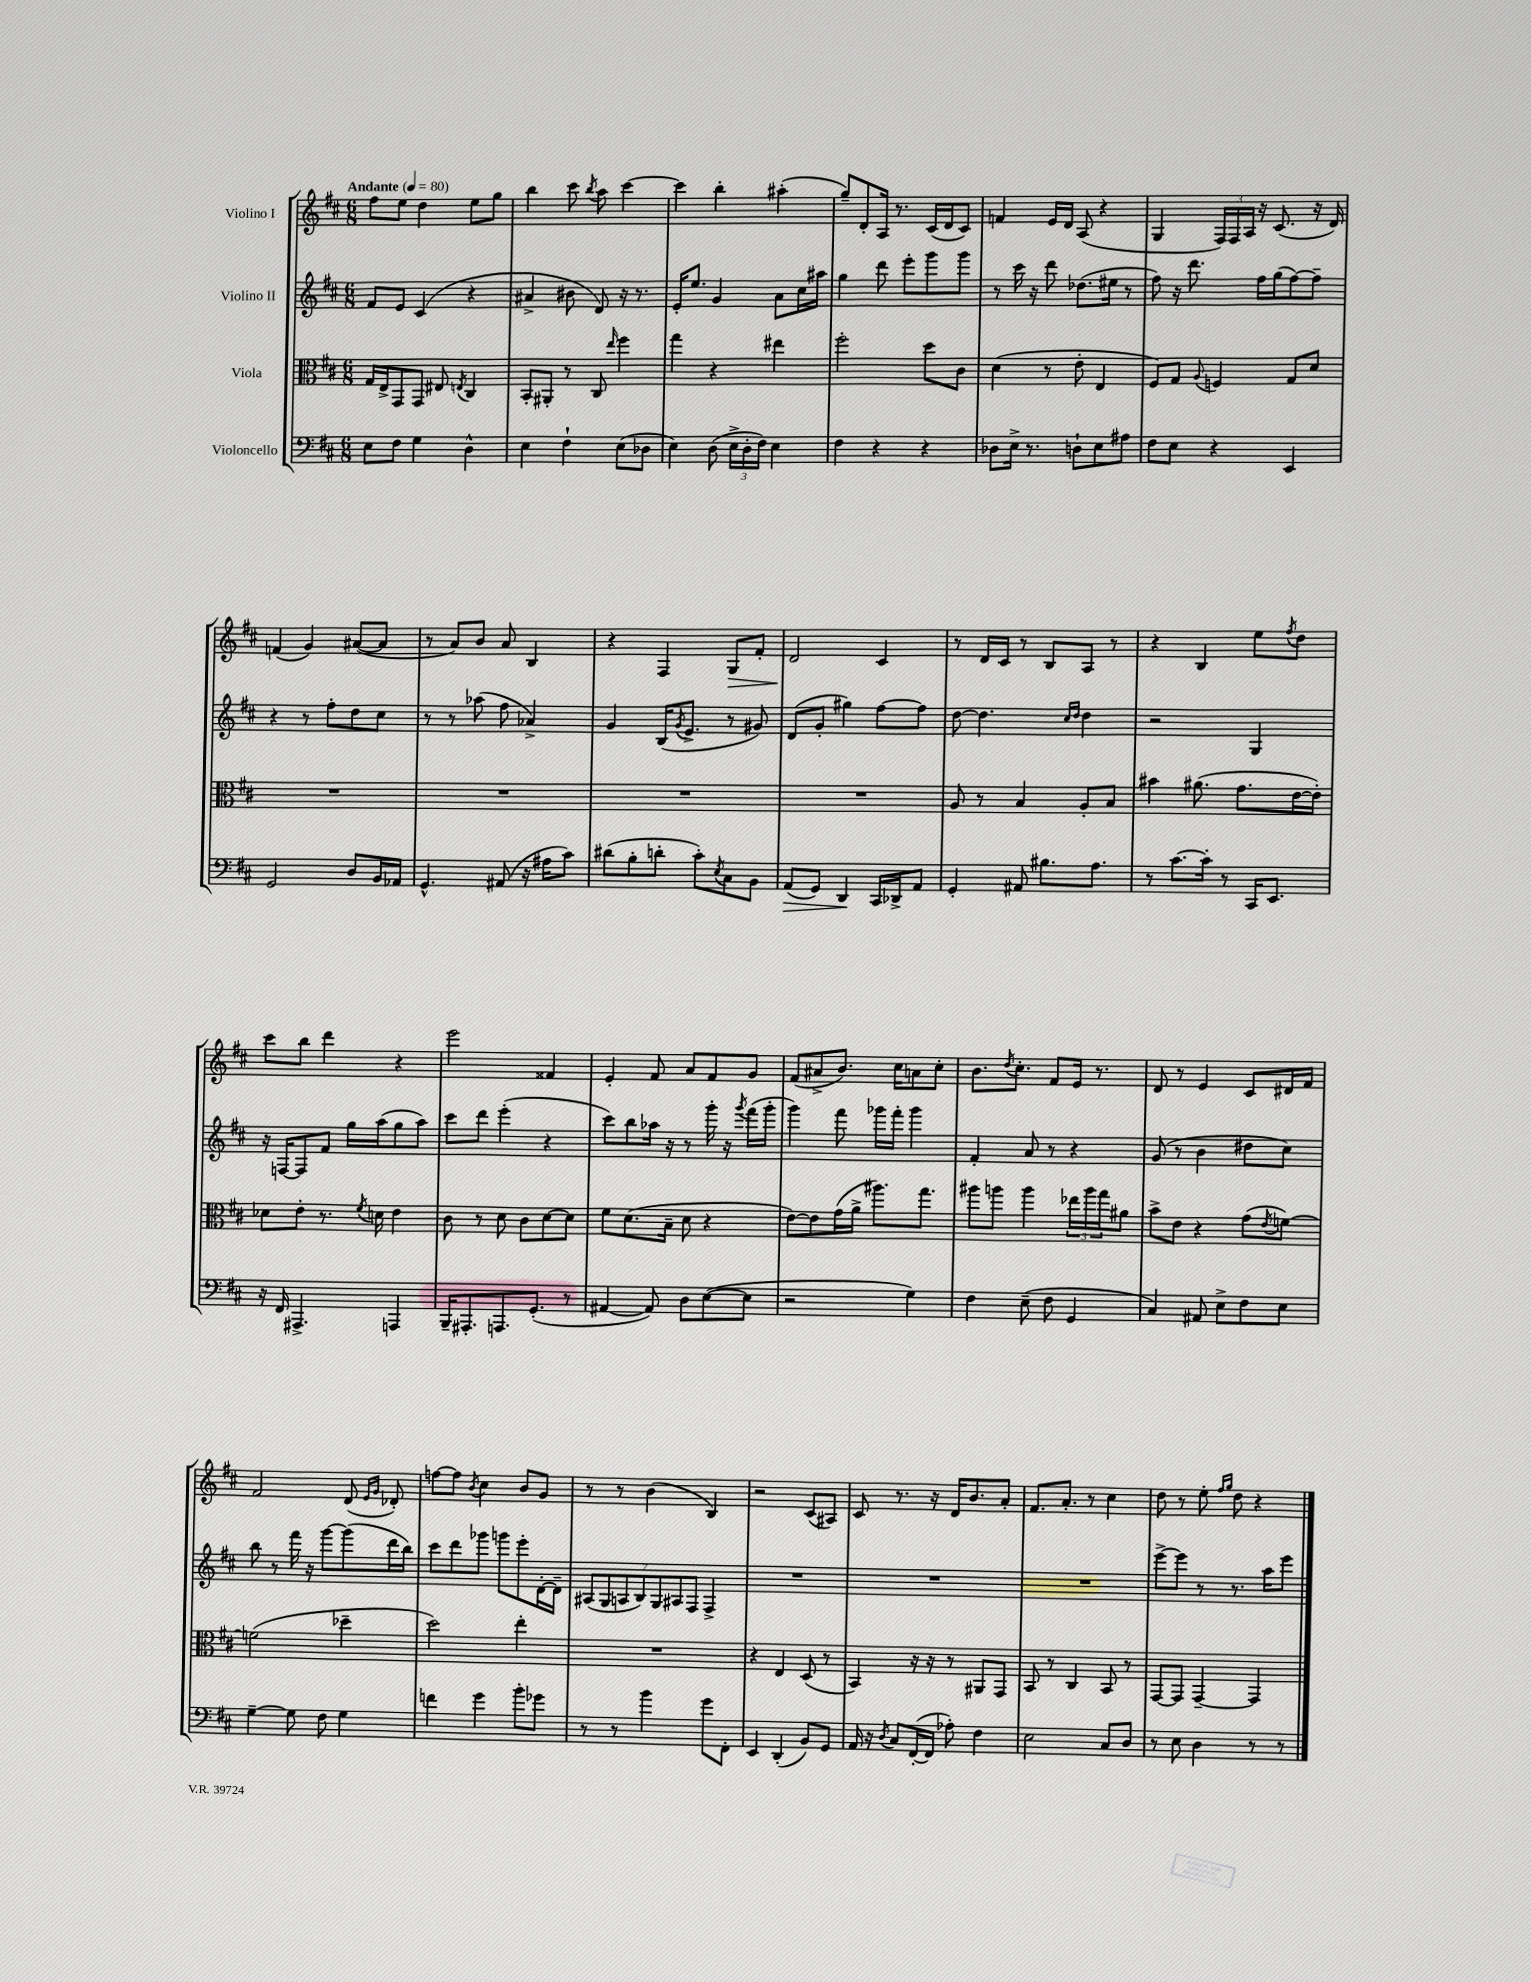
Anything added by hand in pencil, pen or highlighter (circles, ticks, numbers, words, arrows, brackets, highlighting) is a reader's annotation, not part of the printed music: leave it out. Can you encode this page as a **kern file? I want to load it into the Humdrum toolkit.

**kern	**kern	**kern	**kern
*staff4	*staff3	*staff2	*staff1
*clefF4	*clefC3	*clefG2	*clefG2
*k[f#c#]	*k[f#c#]	*k[f#c#]	*k[f#c#]
*M6/8	*M6/8	*M6/8	*M6/8
*MM80	*MM80	*MM80	*MM80
8E\L	16G/LL	8f#/L	8ff#\L
.	16E^/J	.	.
8F#\J	8GG/	8e/J	8ee\J
4G\	8GG/J	(4c#/	4dd\
.	8E#/	.	.
.	8qE/	.	.
4D^^\	4C#/	4r	8ee\L
.	.	.	8gg\J
=	=	=	=
4E\	8BB'/L	4a#^/	4bb\
.	8AA#'/J	.	.
4F#`\	8r	8b#\	8ccc#\
.	.	.	8qbb/
.	8C#/	8d/)	8aa\
.	16qqee/	.	.
(8E\L	4ff#\	16r	[4ccc#\
.	.	8.r	.
8D-\J	.	.	.
=	=	=	=
4E\)	4gg\	16e'/LK	4ccc#\]
.	.	8.ee/J	.
(8D\	4r	4g/	4bb'\
24E^\LL	.	.	.
24D'\	.	.	.
24F#\JJ)	.	.	.
4E\	4ee#\	8a\L	(4aa#'\
.	.	16cc#\L	.
.	.	16aa#\JJ	.
=	=	=	=
4F#\	2ff#'\	4gg\	8gg~/L)
.	.	.	8d'/
4r	.	8ddd\	16A/Jk
.	.	.	8.r
.	.	8eee'\L	.
4r	8dd\L	8ggg\	(16c#/LL
.	.	.	16d/J
.	8c#\J	8ggg\J	8c#/J)
=	=	=	=
8D-\L	(4d\	8r	4f/
16E^\Jk	.	16ccc#\	.
8.r	.	16r	.
.	8r	8ddd\	16e/LL
.	.	.	16d/JJ
8D`\L	8e'\	(8.dd-\L	(8A/
8E\	4E/	.	4r
.	.	16ee#\Jk	.
8A#\J	.	8r	.
=	=	=	=
8F#\L	8F#/L)	8ff#\)	4G/
8E\J	8G/J	16r	.
.	.	8.ddd\	.
.	8qqA/	.	.
4r	4F/	.	24F#/LL)
.	.	.	24F#/
.	.	.	24A/JJ
.	.	16ff#\LL	16r
.	.	(16gg\J	(8.c#/
4EE/	8G/L	[8ff#\)	.
.	8d/J	8ff#~\]J	16r
.	.	.	16d/)
=	=	=	=
2GG/	2.r	4r	(4f/
.	.	8r	4g/)
.	.	8ff#'\L	.
8D/L	.	8dd\	([8a#/L
16BB/L	.	8cc#\J	8a#/]J
16AA-/JJ	.	.	.
=	=	=	=
4.GG^^/	2.r	8r	8r
.	.	8r	8a/L)
.	.	(8aa-\	8b/J
(8AA#/	.	8ff#\	8a/
16r	.	4a-^/)	4B/
16A#\LK	.	.	.
8c#\J)	.	.	.
=	=	=	=
(8d#\L	2.r	4g/	4r
8B'\	.	.	.
8d'\J	.	(16B/LK	4F#/
.	.	8qg/	.
.	.	8.e^/J	.
8c#'\L)	.	.	.
8qE/	.	.	.
8C#\	.	8r	8G/L
8BB\J	.	8g#/)	8f#'/J
=	=	=	=
(8AA/L	2.r	(8d/L	2d/
8GG/J)	.	8g'/J	.
4DD/	.	4gg#\)	.
16CC#/LL	.	[8ff#\L	4c#/
16DD-^/J	.	.	.
8AA/J	.	8ff#\]J	.
=	=	=	=
4GG'/	8A/	[8dd\	8r
.	8r	4.dd\]	16d/LL
.	.	.	16c#/JJ
8AA#/	4B/	.	8r
8.B#\L	.	.	8B/L
.	.	16qqcc#/LL	.
.	.	16qqdd/JJ	.
.	8A'/L	4dd\	8A/J
8.A\J	.	.	.
.	8B/J	.	8r
=	=	=	=
8r	4b#\	2r	4r
[8.c#\L	.	.	.
.	(8.a#\	.	4B/
16c#'\]Jk	.	.	.
8r	.	.	.
.	8.g\L	.	.
16CC#/LK	.	4G/	8ee\L
8.EE/J	.	.	.
.	.	.	8qff#/
.	[16e\L	.	8dd\J
.	16e'\]JJ)	.	.
=	=	=	=
16r	8d-\L	16r	8ccc#\L
16FF#/	.	[16F/LK	.
4.AAA#^/	8e'\J	8F/]	8bb\J
.	8.r	8f#/J	4ddd\
.	.	16gg\LL	.
.	8qf#/	.	.
.	16d\	(16aa\J	.
4AAA/	4e\	8gg\	4r
.	.	8aa\J)	.
=	=	=	=
16BBB~/LK	8c#\	8ccc#\L	2eee\
8.AAA#'/	.	.	.
.	8r	8ddd\J	.
8.AAA/	8d\	(4eee'\	.
.	8c#\L	.	.
(8.GG'/J	.	.	.
.	[8d\	4r	4f##/
8r	8d\]J	.	.
=	=	=	=
[4AA#/	8f#\L	8ccc#\L)	4e'/
.	(8.d\	8bb\	.
8AA#/])	.	16aa-\Jk	8f#/
.	16B~\Jk	16r	.
8D\L	8d\	8r	8a/L
([8E\	4r	16ggg'\	8f#/
.	.	16r	.
.	.	8qggg/	.
8E\]J	.	(16fff#\LL	8g/J
.	.	16ggg'\JJ	.
=	=	=	=
2r	[8e\L)	4ggg\)	(8f#/L
.	8e\]	.	8a#^/
.	(16g\L	8fff#\	8.b/J)
.	16a^\JJ	.	.
.	8.aa#\L)	16ggg-\LL	.
.	.	16fff#'\JJ	16cc#\LK
4G\)	.	4ggg-\	8a\
.	8.gg\J	.	.
.	.	.	8cc#'\J
=	=	=	=
4F#\	8aa#\L	4f#'/	8.b\L
.	8aa\J	.	.
.	.	.	8qdd/
.	.	.	8.cc#'\J
(8E~\	4aa\	8a/	.
8F#\	.	8r	8f#/L
4GG/	24ee-\LL	4r	16e/Jk
.	24aa\	.	.
.	.	.	8.r
.	24gg\J	.	.
.	8a#\J	.	.
=	=	=	=
4C#/)	8b^\L	(8g/	8d/
.	8e\J	8r	8r
8AA#/	4r	4b\	4e/
8E^\L	.	.	.
8F#\	(8g\L	8dd#\L	8c#/L
.	8qe/	.	.
8E\J	[8f\J)	8cc#\J)	16d#/L
.	.	.	16f#/JJ
=	=	=	=
[4G~\	(2f\]	8bb\	2f#/
.	.	8r	.
8G\]	.	16fff#\	.
.	.	16r	.
8F#\	.	[8ggg\L	.
4G\	4dd-~\	(8ggg\]	(8d/
.	.	.	16qqe/LL
.	.	.	16qqg/JJ
.	.	16ddd\L	8d-'/)
.	.	16bb\JJ)	.
=	=	=	=
4f\	2dd\)	8ccc#\L	[8ff\L
.	.	8ddd\	8ff\]J
.	.	.	8qb/
4g\	.	8ggg-\J	4cc#\
.	.	8ggg\L	.
8b'\L	4ee'\	8eee'\	8b/L
8g-\J	.	[16d'\L	8g/J
.	.	16d~\]JJ	.
=	=	=	=
8r	2.r	(14A#/L	8r
.	.	14G/	.
8r	.	.	8r
.	.	14A/	.
.	.	14B/)	.
4b\	.	.	(4b\
.	.	14G/	.
.	.	14A#/	.
.	.	14F#/J	.
8g\L	.	4F#^/	4B/)
8FF#'\J	.	.	.
=	=	=	=
4EE/	4r	2.r	2r
(4DD'/	4E/	.	.
8BB/L)	(8D/	.	(8c#/L
8GG/J	8r	.	8A#/J)
=	=	=	=
16AA/	4BB/)	2.r	8c#/
16r	.	.	.
8qD/	.	.	.
8C#/L	.	.	8.r
([16FF#'/L	16r	.	.
16FF#/]JJ	16r	.	16r
8A-'\)	8r	.	16d/LK
.	.	.	8.b/
4F#\	8AA#/L	.	.
.	8GG/J	.	8a'/J
=	=	=	=
2E\	8BB/	2.r	8.f#/L
.	8r	.	.
.	.	.	8.a'/J
.	4C#/	.	.
.	.	.	8r
8C#/L	8BB/	.	4cc#\
8D/J	8r	.	.
=	=	=	=
8r	[8GG/L	[8eee^\L	8dd\
8E\	8GG/]J	8eee\]J	8r
4D\	[4GG~/	8r	8ee'\
.	.	.	16qqff#/LL
.	.	.	16qqgg/JJ
.	.	8.r	8dd\
8r	4GG/]	.	4r
.	.	16aa\LK	.
8r	.	8eee\J	.
==	==	==	==
*-	*-	*-	*-
